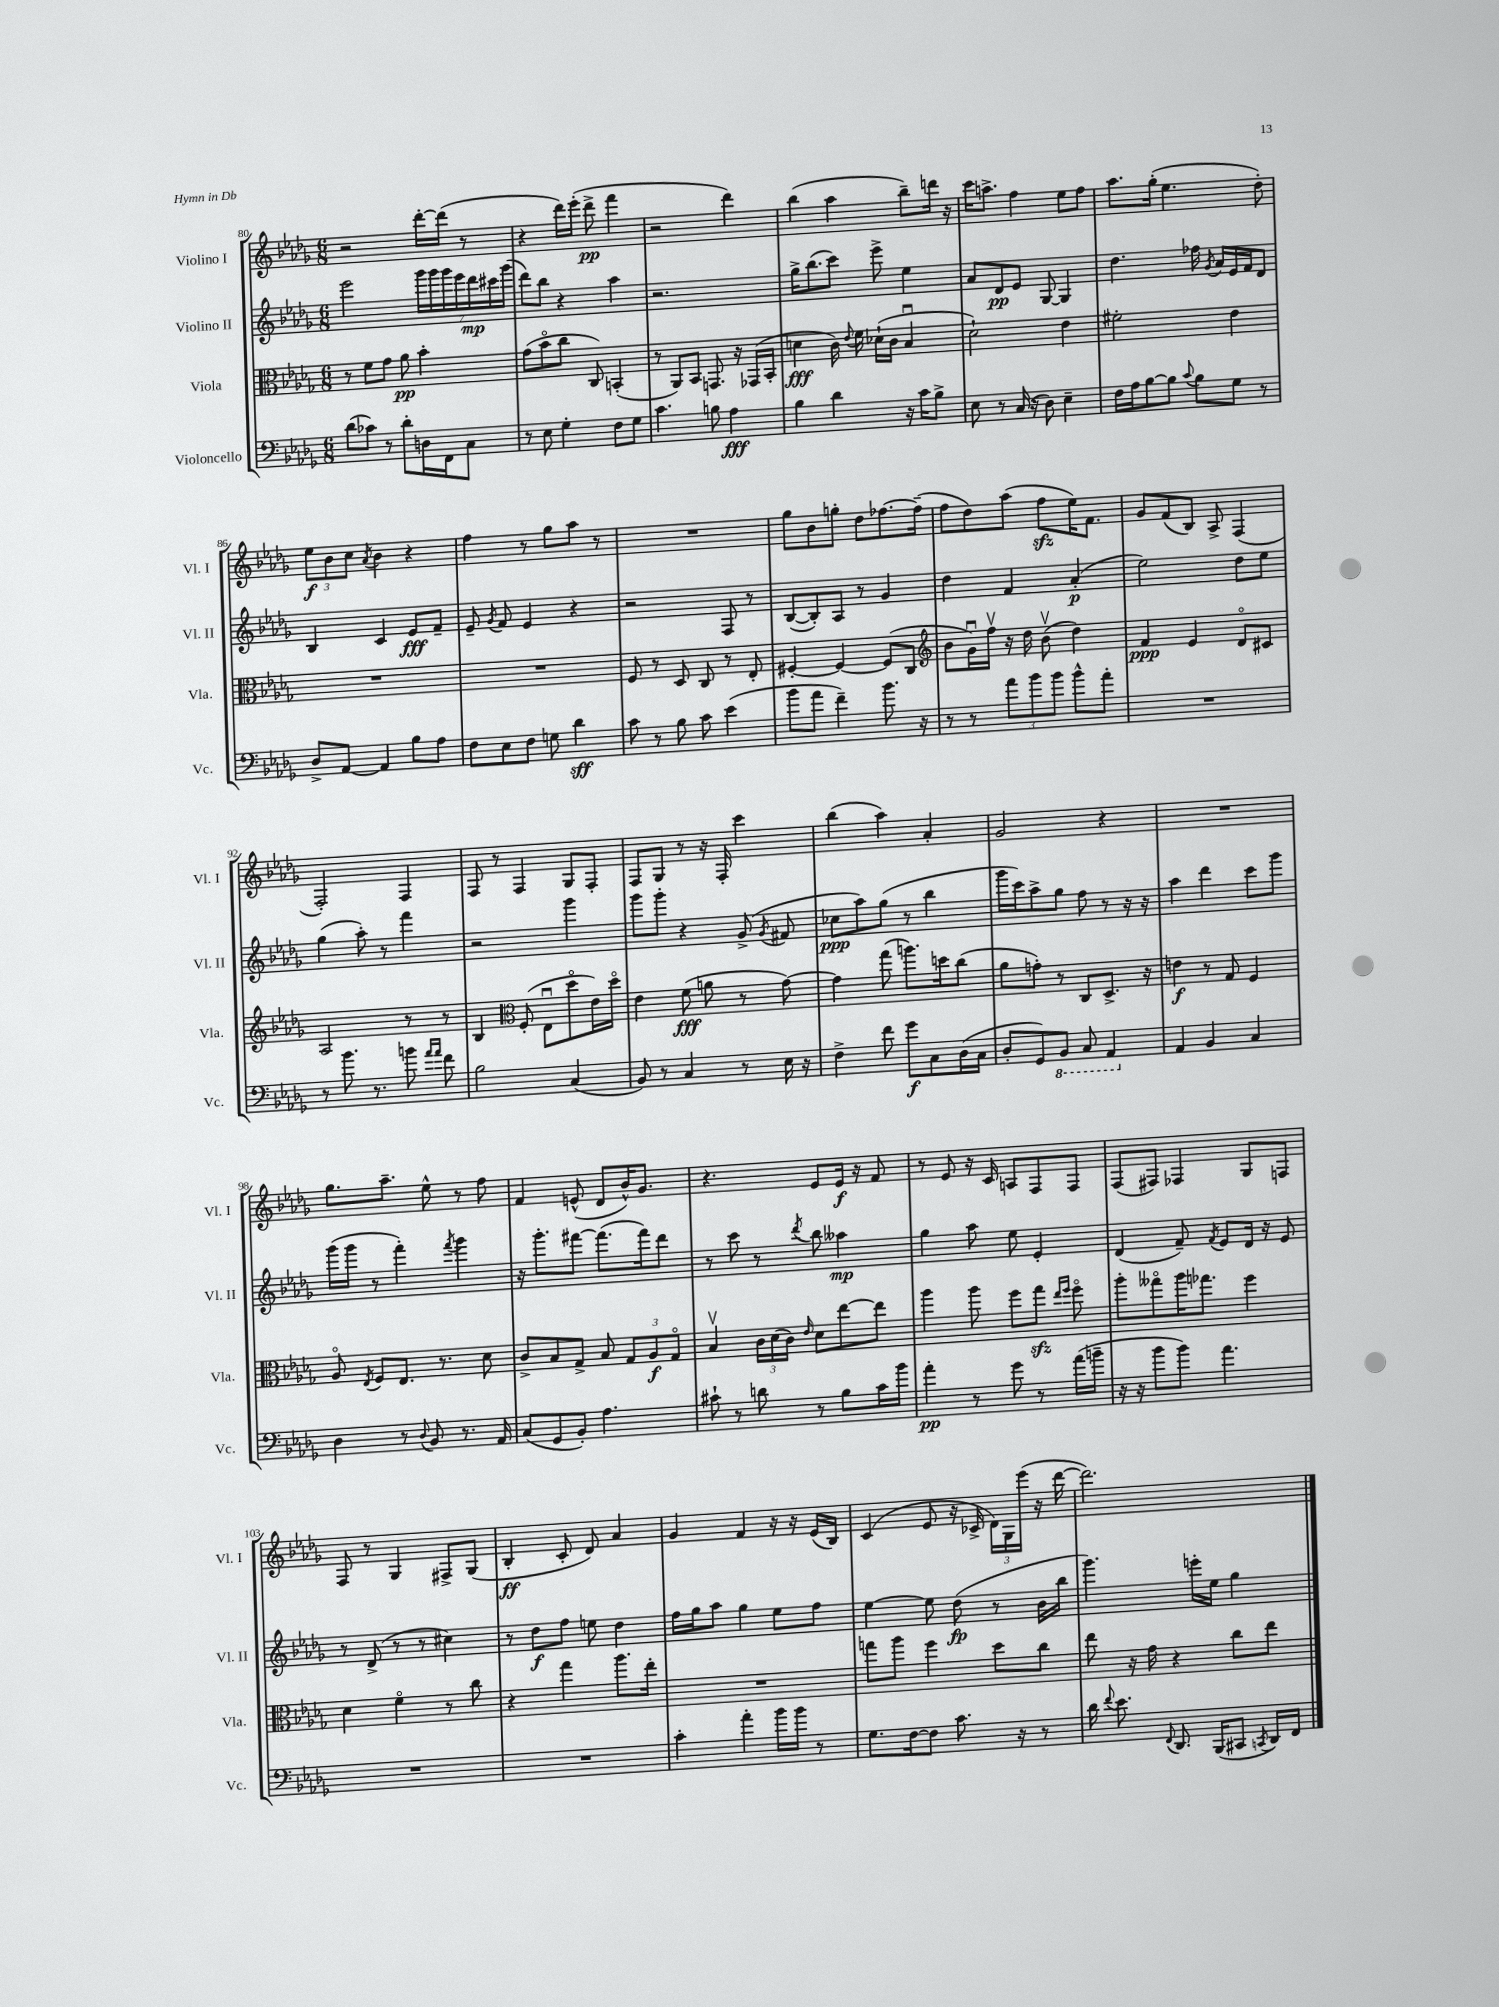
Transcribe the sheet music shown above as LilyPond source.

<<
\new StaffGroup <<
\new Staff = "s0" \with { instrumentName = "Violino I" shortInstrumentName = "Vl. I" } {
    \clef treble \key des \major \numericTimeSignature \time 6/8
    \autoBeamOff r2 des'''16[~-. des'''16]( r8 |
    r4 des'''16[) ees'''16]-.( des'''8->\pp f'''4 |
    r2 des'''4) |
    bes''4( aes''4 bes''8[--) d'''16] r16 |
    c'''16[ a''8.]-> f''4 ees''8[ f''8] |
    aes''8.[ ges''16]-.( ees''4. des''8-.) |
    \tuplet 3/2 { ees''8[\f bes'8 c''8] } \acciaccatura { aes'8 } bes'4 r4 |
    f''4 r8 ges''8[ aes''8] r8 |
    R2. |
    ges''8[ bes'8 g''8]-. des''8[ fes''8.~ fes''16]--( |
    f''8[ des''8) aes''8]( f''8[\sfz ees''16) f'8.] |
    ges'8[ f'8( bes8]) aes8-> f4( |
    f2-.) f4 |
    f8 r8 f4 ges8[ f8]-. |
    f8[ ges8] r8 r16 f16-. c'''4 |
    bes''4( aes''4) aes'4-. |
    ges'2 r4 |
    R2. |
    ges''8.[ aes''8.]-- ees''8-^ r8 f''8 |
    f'4 e'8-^( des'8[ bes'16-^) ges'8.] |
    r4. ees'8[ ees'16]\f r16 f'8 |
    r8 ees'8 r16 c'16 a8[ f8 f8] |
    f8[( fis8]) fes4 ges8[ f8] |
    f8 r8 ges4 fis8[-> ges8]( |
    bes4-.\ff c'8-. des'8) aes'4 |
    ges'4 f'4 r16 r16 ees'16[( bes16]) |
    c'4( ees'8 r16 ces'16-> \tuplet 3/2 { des'16[) ges16 ees'''16]( } r16 des'''16~ |
    des'''2.) \bar "|." |
}
\new Staff = "s1" \with { instrumentName = "Violino II" shortInstrumentName = "Vl. II" } {
    \clef treble \key des \major \numericTimeSignature \time 6/8
    \autoBeamOff ees'''2 \tuplet 7/4 { ges'''16[ ges'''16 ges'''16 ees'''16 des'''16\mp cis'''16 ges'''16]( } |
    des'''8[) bes''8] r4 aes''4 |
    r2. |
    ges''16[-> bes''8.( c'''8]) ees'''8-> ees''4 |
    aes'8[ des'8\pp ees'8] ges8~ ges4 |
    des''4. fes''16 \acciaccatura { ges'8 } aes'16[ ees'16 f'16 des'8] |
    bes4 c'4 ees'8[\fff f'8]-- |
    ees'8-- \acciaccatura { ges'8 } f'8 ees'4 r4 |
    r2 f8 r8 |
    bes8[~( bes8-.) aes8] r8 ges'4 |
    des''4 f'4 aes'4-.\p( |
    ees''2) des''8[ ees''8] |
    ges''4( aes''8-.) r8 f'''4 |
    r2 ges'''4 |
    ges'''8[ ges'''8]-. r4 ges'8->( \acciaccatura { ges'8 } fis'8 |
    ces''8[\ppp aes''8) ges''8]( r8 bes''4 |
    ges'''16[ c'''16) aes''8-> ges''8] f''8 r8 r16 r16 |
    aes''4 des'''4 c'''8[ ges'''8] |
    ges'''16[( ges'''16] r8 f'''4-.) \acciaccatura { f'''8 } ges'''4 |
    r16 ges'''8.[-. fis'''8]~ fis'''8.[( fis'''16) des'''8] |
    r8 c'''8 r8 \acciaccatura { des'''8 } bes''8 aeses''4\mp |
    ges''4 aes''8 ees''8 ees'4-. |
    des'4( f'8--) \acciaccatura { f'8 } ees'8[ des'16] r16 ees'8 |
    r8 des'8->( r8 r8 cis''4) |
    r8 des''8[\f f''8] e''8 des''4 |
    f''16[ ges''16 aes''8] ges''4 ees''8[ f''8] |
    ees''4~ ees''8 des''8\fp( r8 bes'16[ bes''16] |
    ges'''4.) e'''16[-. ees''16] ges''4 \bar "|." |
}
\new Staff = "s2" \with { instrumentName = "Viola" shortInstrumentName = "Vla." } {
    \clef alto \key des \major \numericTimeSignature \time 6/8
    \autoBeamOff r8 f'8[ ges'8] aes'8\pp bes'4-. |
    ges'8[( bes'8\flageolet c''8] c8) b,4-.( |
    r8 aes,8[) bes,8] g,8. r16 ges,16[( bes,16]-. |
    d'4\fff c'16) \appoggiatura { ees'8 } f'16 des'16[-!( c'16] bes4\downbow |
    des'2-!) ees'4 |
    fis'2-. ees'4 |
    R2. |
    R2. |
    f8 r8 des8 c8 r8 ees8-. |
    fis4~-. fis4~ fis8[( c8] |
    \clef treble bes'8[ ges'16\downbow) f''16]\upbow r16 des''16 bes'8\upbow( des''4) |
    f'4\ppp ees'4 des'8[\flageolet cis'8] |
    aes2 r8 r8 |
    bes4 \clef alto f8-.( ees8[\downbow des''8\flageolet ees'16) des''16]\flageolet |
    ees'4 f'8\fff( a'8 r8 ges'8~) |
    ges'4 ges''8( a''8.[) d''16 c''8]( |
    aes'8[ g'8]-.) r8 c8[ des8.]-> r16 |
    e'4\f r8 ges8 f4 |
    aes8\flageolet \acciaccatura { ees8 } f8[ ees8.] r8. des'8 |
    c'8[-> bes8 ges8]-> bes8 \tuplet 3/2 { ges8[ aes8\f ges8]\flageolet } |
    bes4\upbow \tuplet 3/2 { c'16[ des'16( c'16]) } \grace { ees'16 } des'8[ ees''8~ ees''8] |
    aes''4 aes''8 f''8[ ges''8]\sfz \grace { ees''16[ f''16] } f''8\flageolet |
    aes''8[-. geses''8\flageolet aes''16 ges''8.] f''4 |
    des'4 f'4\flageolet r8 c''8 |
    r4 ges''4 aes''8.[ ees''16]-. |
    R2. |
    g''8[ aes''8] f''4 des''8[ c''8] |
    ees''8 r16 ges'16 r4 c''8[ ees''8] \bar "|." |
}
\new Staff = "s3" \with { instrumentName = "Violoncello" shortInstrumentName = "Vc." } {
    \clef bass \key des \major \numericTimeSignature \time 6/8
    \autoBeamOff des'8[( ces'8]) r8 des'8[-. d16 f,16 c8] |
    r8 ees8 ges4-. f8[ ges8] |
    c'4. b8 aes4\fff |
    bes4 des'4 r16 c'16[ bes8]-> |
    ees8 r8 c16( r16 des8) ees4-- |
    f16[ aes16 bes8~ bes8] \appoggiatura { c'8 } bes8[ ges8] r8 |
    des8[-> aes,8]~ aes,4 bes8[ aes8] |
    f8[ ees8 f8] g8 des'4\sff |
    c'8 r8 bes8 c'8 ees'4( |
    bes'8[ aes'8] f'4--) bes'8. r16 |
    r8 r8 \tuplet 3/2 { aes'8[ bes'8 bes'8] } bes'8[-^ aes'8]-. |
    R2. |
    r8 bes'8. r8. b'8 \grace { aes'16[ aes'16] } f'8 |
    bes2 c4( |
    bes,8) r8 c4 r8 ees16 r16 |
    f4-> f'8 ges'8[\f c8 des16( c16] |
    des8[-. ges,8) \ottava #-1 bes,,8] c,8 aes,,4 \ottava #0 |
    aes,4 bes,4 c4 |
    des4 r8 \appoggiatura { des8 } bes,8 r8. aes,16 |
    c8[( ges,8 bes,8]-.) aes4. |
    cis'8-! r8 d'8 r8 bes8[ cis'16 bes'16] |
    aes'4-.\pp r8 ges'8 r8 aes'16[( b'16]-- |
    r16 r16 bes'8[ bes'8]) aes'4. |
    R2. |
    R2. |
    c'4-. aes'4-. bes'16[ bes'16] r8 |
    ges8.[ f16~ f8] c'8. r16 r8 |
    des'16 \appoggiatura { f'8 } ees'8. \appoggiatura { f,8 } des,8. bes,,16[( cis,8] \acciaccatura { c,8 } des,16[) f,16] \bar "|." |
}
>>
>>
\layout { \context { \Score currentBarNumber = #80 } }
